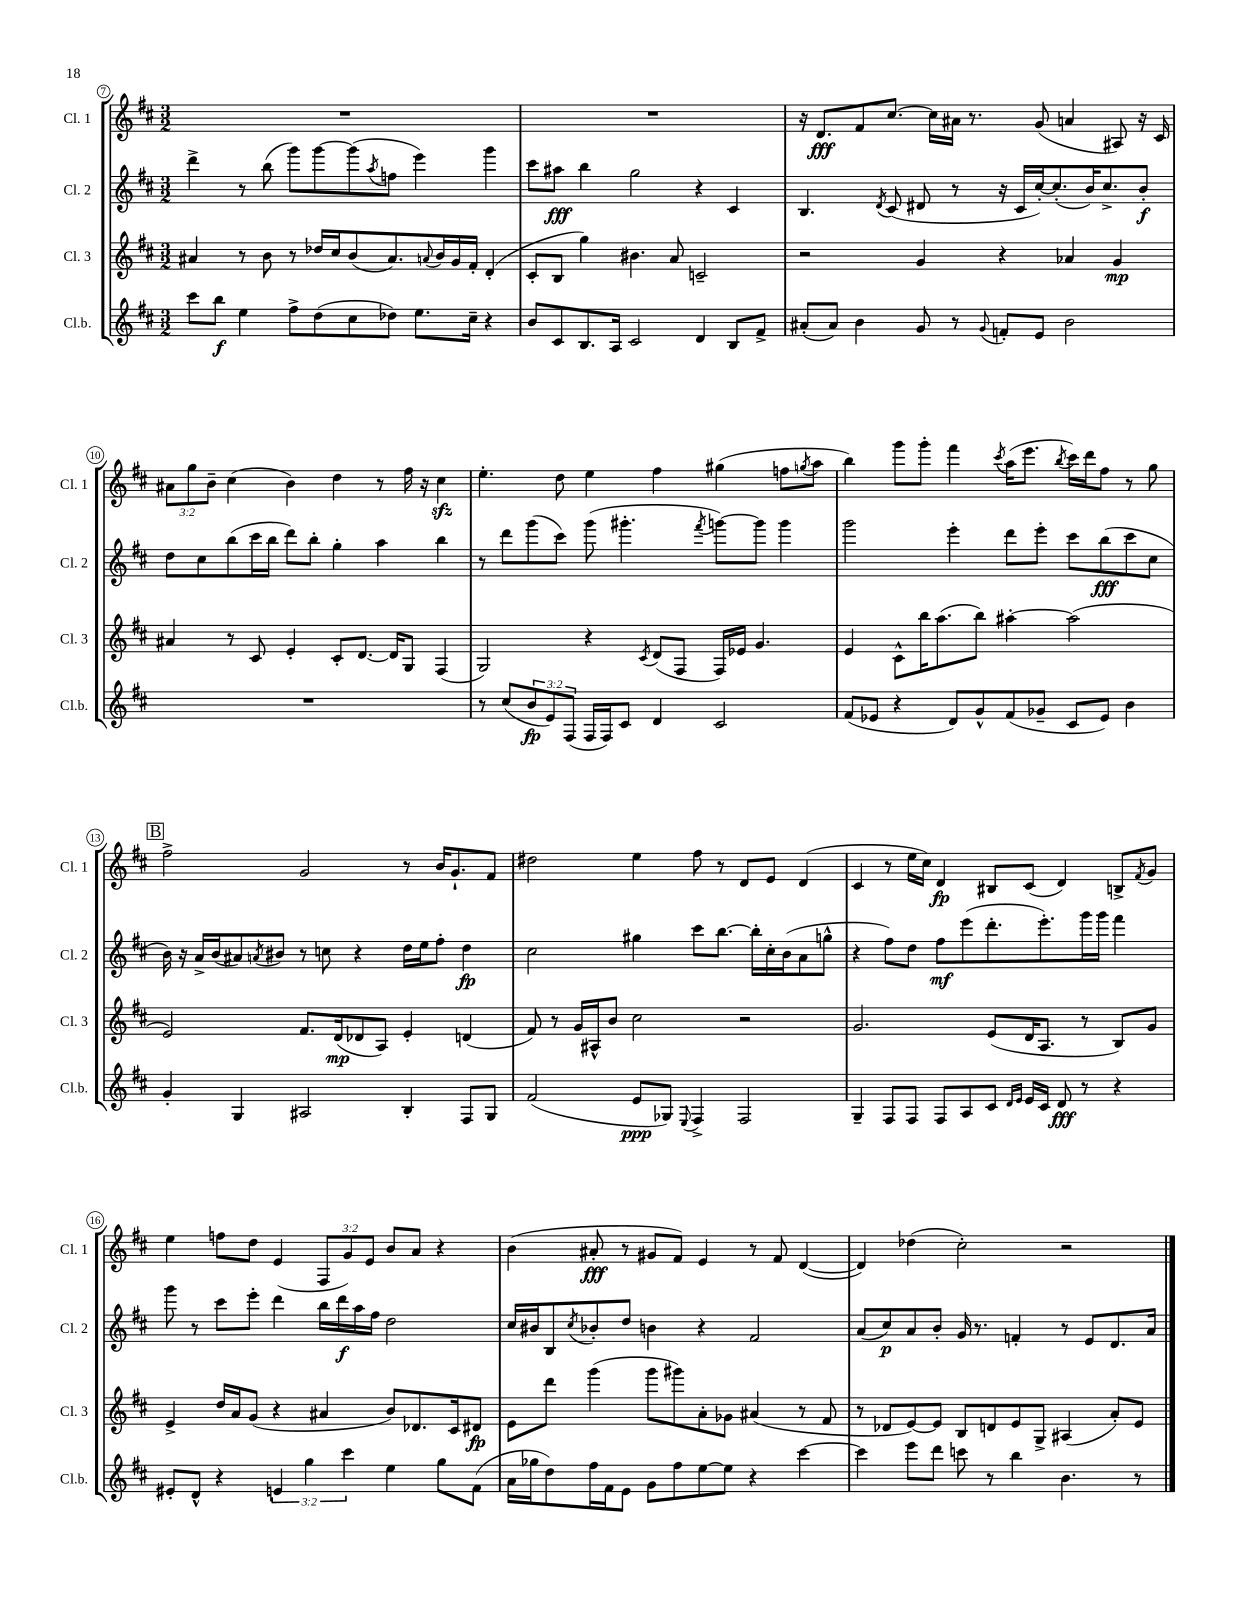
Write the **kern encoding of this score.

**kern	**dynam	**kern	**dynam	**kern	**dynam	**kern	**dynam
*part4	*part4	*part3	*part3	*part2	*part2	*part1	*part1
*staff4	*staff4	*staff3	*staff3	*staff2	*staff2	*staff1	*staff1
*I"Cl.b.	*	*I"Cl. 3	*	*I"Cl. 2	*	*I"Cl. 1	*
*I'Cl.b.	*	*I'Cl. 3	*	*I'Cl. 2	*	*I'Cl. 1	*
*clefG2	*	*clefG2	*	*clefG2	*	*clefG2	*
*k[f#c#]	*	*k[f#c#]	*	*k[f#c#]	*	*k[f#c#]	*
*M3/2	*	*M3/2	*	*M3/2	*	*M3/2	*
=7	=7	=7	=7	=7	=7	=7	=7
8ccc#\L	.	4a#X/	.	4ddd^\	.	1.r	.
8bb\J	f	.	.	.	.	.	.
4ee\	.	8r	.	8r	.	.	.
.	.	8b\	.	(8bb\	.	.	.
8ff#^\L	.	8r	.	8ggg\L)	.	.	.
(8dd\	.	16dd-X/LL	.	[8ggg\	.	.	.
.	.	16cc#/J	.	.	.	.	.
8cc#\	.	(8b/	.	(8ggg\]	.	.	.
.	.	.	.	8qaa/	.	.	.
8dd-X\J)	.	8.a#/)	.	8ffn\J	.	.	.
8.ee\L	.	.	.	4eee\)	.	.	.
.	.	8qqan/	.	.	.	.	.
.	.	16b/L	.	.	.	.	.
.	.	16g/	.	.	.	.	.
16cc#~\Jk	.	16f#'/JJ	.	.	.	.	.
4r	.	(4d'/	.	4ggg\	.	.	.
=8	=8	=8	=8	=8	=8	=8	=8
8b/L	.	8c#'/L	.	8ccc#\L	.	1.r	.
8c#/	.	8B/J	.	8aa#X\J	fff	.	.
8.B/	.	4gg\)	.	4bb\	.	.	.
16A/Jk	.	.	.	.	.	.	.
2c#/	.	4.b#X\	.	2gg\	.	.	.
.	.	8a/	.	.	.	.	.
4d/	.	2cn~/	.	4r	.	.	.
8B/L	.	.	.	4c#/	.	.	.
8f#^/J	.	.	.	.	.	.	.
=9	=9	=9	=9	=9	=9	=9	=9
(8a#X'/L	.	2r	.	4.B/	.	16r	.
.	.	.	.	.	.	8.d/L	fff
8a#/J)	.	.	.	.	.	.	.
4b\	.	.	.	.	.	8f#/	.
.	.	.	.	8qd/	.	.	.
.	.	.	.	(8c#/	.	[8.cc#/J	.
8g/	.	4g/	.	8d#X/	.	.	.
.	.	.	.	.	.	16cc#\LL]	.
8r	.	.	.	8r	.	16a#X\JJ	.
.	.	.	.	.	.	8.r	.
8qqg/	.	.	.	.	.	.	.
8fn'/L	.	4r	.	16r	.	.	.
.	.	.	.	16c#/LL	.	.	.
8e/J	.	.	.	[16cc#'/J)	.	(8g/	.
.	.	.	.	(8.cc#'/]	.	.	.
2b\	.	4a-X/	.	.	.	4an/	.
.	.	.	.	16b/K)	.	.	.
.	.	.	.	8.cc#^/	.	.	.
.	.	4g/	mp	.	.	8A#X/)	.
.	.	.	.	8b'/J	f	16r	.
.	.	.	.	.	.	16c#/	.
!!LO:LB:g=z
=10	=10	=10	=10	=10	=10	=10	=10
1.r	.	4a#X/	.	8dd\L	.	12a#X\L	.
.	.	.	.	.	.	12gg\	.
.	.	.	.	8cc#\	.	.	.
.	.	.	.	.	.	12b~\J	.
.	.	8r	.	(8bb\	.	(4cc#\	.
.	.	8c#/	.	16ccc#\L	.	.	.
.	.	.	.	16bb\JJ	.	.	.
.	.	4e'/	.	8ddd\L)	.	4b\)	.
.	.	.	.	8bb'\J	.	.	.
.	.	8c#'/L	.	4gg'\	.	4dd\	.
.	.	[8.d/J	.	.	.	.	.
.	.	.	.	4aa\	.	8r	.
.	.	16d/KL]	.	.	.	.	.
.	.	8G/J	.	.	.	16ff#\	.
.	.	.	.	.	.	16r	.
.	.	(4F#/	.	4bb\	.	4cc#zz\	.
=11	=11	=11	=11	=11	=11	=11	=11
8r	.	2G/)	.	8r	.	4.ee'\	.
(8cc#/L	.	.	.	8ddd\L	.	.	.
12b/	fp	.	.	(8ggg\	.	.	.
12e/)	.	.	.	.	.	.	.
.	.	.	.	8ccc#\J)	.	8dd\	.
(12F#/J	.	.	.	.	.	.	.
16F#/LL	.	4r	.	(8ggg\	.	4ee\	.
16F#/J)	.	.	.	.	.	.	.
8c#/J	.	.	.	4.ggg#X'\	.	.	.
.	.	8qc#/	.	.	.	.	.
4d/	.	(8d/L	.	.	.	4ff#\	.
.	.	8F#/J	.	.	.	.	.
.	.	.	.	8qfff#/	.	.	.
2c#/	.	16F#/LL)	.	[8gggn\L)	.	(4gg#X\	.
.	.	16e-X/JJ	.	.	.	.	.
.	.	4.g/	.	8ggg\J]	.	.	.
.	.	.	.	4ggg\	.	8ffn\L	.
.	.	.	.	.	.	8qggn/	.
.	.	.	.	.	.	8aa\J	.
=12	=12	=12	=12	=12	=12	=12	=12
(8f#/L	.	4e/	.	2ggg\	.	4bb\)	.
8e-X/J	.	.	.	.	.	.	.
4r	.	8c#^^\L	.	.	.	8ggg\L	.
.	.	16bb\K	.	.	.	8ggg'\J	.
.	.	(8.aa\	.	.	.	.	.
8d/L)	.	.	.	4eee'\	.	4fff#\	.
8g^^/	.	8bb\J)	.	.	.	.	.
.	.	.	.	.	.	8qccc#/	.
(8f#/	.	[4aa#X'\	.	8ddd\L	.	(16aa\KL	.
.	.	.	.	.	.	8.eee\J	.
8g-X~/J	.	.	.	8eee'\J	.	.	.
.	.	.	.	.	.	8qbb/	.
8c#/L	.	(2aa#\]	.	8ccc#\L	.	16ccc#\LL)	.
.	.	.	.	.	.	16ddd\J	.
8e-/J)	.	.	.	(8bb\	fff	8ff#\J	.
4b\	.	.	.	8ccc#\	.	8r	.
.	.	.	.	8cc#\J	.	8gg\	.
!!LO:LB:g=z
!!LO:REH:place=s1:t=B
=13	=13	=13	=13	=13	=13	=13	=13
4g'/	.	2e/)	.	16b\)	.	2ff#^\	.
.	.	.	.	16r	.	.	.
.	.	.	.	16a^/LL	.	.	.
.	.	.	.	(16b/J	.	.	.
4G/	.	.	.	8a#X/)	.	.	.
.	.	.	.	8qan/	.	.	.
.	.	.	.	8b#X/J	.	.	.
2A#X/	.	8.f#/L	.	8r	.	2g/	.
.	.	.	.	8ccn\	.	.	.
.	.	(16d/k	mp	.	.	.	.
.	.	8d-X/	.	4r	.	.	.
.	.	8A/J)	.	.	.	.	.
4B'/	.	4e'/	.	16dd\LL	.	8r	.
.	.	.	.	16ee\J	.	.	.
.	.	.	.	8ff#'\J	.	16b/KL	.
.	.	.	.	.	.	8.g`/	.
8F#/L	.	(4dn/	.	4dd\	fp	.	.
8G/J	.	.	.	.	.	8f#/J	.
=14	=14	=14	=14	=14	=14	=14	=14
(2f#/	.	8f#/)	.	2cc#\	.	2dd#X\	.
.	.	8r	.	.	.	.	.
.	.	16g/LL	.	.	.	.	.
.	.	16A#X^^/J	.	.	.	.	.
.	.	8b/J	.	.	.	.	.
8e/L	ppp	2cc#\	.	4gg#X\	.	4ee\	.
8G-X/J)	.	.	.	.	.	.	.
8qqE/	.	.	.	.	.	.	.
4F#^/	.	.	.	8ccc#\L	.	8ff#\	.
.	.	.	.	[8.bb\J	.	8r	.
2F#/	.	2r	.	.	.	8d/L	.
.	.	.	.	16bb'\LL]	.	.	.
.	.	.	.	16cc#'\	.	8e/J	.
.	.	.	.	(16b\J	.	.	.
.	.	.	.	8a\	.	(4d/	.
.	.	.	.	8ggn^^\J	.	.	.
=15	=15	=15	=15	=15	=15	=15	=15
4G~/	.	2.g/	.	4r	.	4c#/	.
8F#/L	.	.	.	8ff#\L)	.	8r	.
8F#/J	.	.	.	8dd\J	.	16ee\LL	.
.	.	.	.	.	.	16cc#\JJ)	.
8F#/L	.	.	.	8ff#\L	mf	4d/	fp
8A/	.	.	.	(8eee\	.	.	.
8c#/J	.	(8e/L	.	8.ddd'\	.	8B#X/L	.
16qqd/LL	.	.	.	.	.	.	.
16qqe/JJ	.	.	.	.	.	.	.
16e/LL	.	16d/K	.	.	.	(8c#/J	.
16c#/JJ	.	8.A/J	.	8.eee'\)	.	.	.
8d/	fff	.	.	.	.	4d/)	.
8r	.	8r	.	16ggg\L	.	.	.
.	.	.	.	16ggg\JJ	.	.	.
4r	.	8B/L)	.	4fff#\	.	8Bn^/L	.
.	.	.	.	.	.	8qf#/	.
.	.	8g/J	.	.	.	8g/J	.
!!LO:LB:g=z
=16	=16	=16	=16	=16	=16	=16	=16
8e#X'/L	.	4e^/	.	8ggg\	.	4ee\	.
8d^^/J	.	.	.	8r	.	.	.
4r	.	16dd/LL	.	8ccc#\L	.	8ffn\L	.
.	.	16a/J	.	.	.	.	.
.	.	(8g/J	.	8eee'\J	.	8dd\J	.
6en/	.	4r	.	4ddd\	.	(4e/	.
6gg\	.	.	.	.	.	.	.
.	.	4a#X/	.	16bb\LL	.	12F#/L	.
.	.	.	.	16ddd\	f	.	.
6ccc#\	.	.	.	.	.	12g/)	.
.	.	.	.	16aa\	.	.	.
.	.	.	.	.	.	12e/J	.
.	.	.	.	16ff#\JJ	.	.	.
4ee\	.	8b/L)	.	2dd\	.	8b/L	.
.	.	8.d-X/	.	.	.	8a/J	.
8gg\L	.	.	.	.	.	4r	.
.	.	16c#/k	.	.	.	.	.
(8f#\J	.	8d#X/J	fp	.	.	.	.
=17	=17	=17	=17	=17	=17	=17	=17
16a\LL	.	8e\L	.	16cc#/LL	.	(4b\	.
16gg-X\J	.	.	.	16b#X/J	.	.	.
8dd\)	.	8ddd\J	.	8B/	.	.	.
.	.	.	.	8qcc#/	.	.	.
16ff#\L	.	(4ggg\	.	8b-X'/	.	8a#X'/	fff
16f#\J	.	.	.	.	.	.	.
8e\J	.	.	.	8dd/J	.	8r	.
8g\L	.	8ggg\L	.	4bn\	.	8g#X/L	.
8ff#\	.	8ggg#X\)	.	.	.	8f#/J)	.
[8ee\	.	8a'\	.	4r	.	4e/	.
8ee\J]	.	8g-X\J	.	.	.	.	.
4r	.	(4a#X/	.	2f#/	.	8r	.
.	.	.	.	.	.	8f#/	.
[4ccc#\	.	8r	.	.	.	([4d/	.
.	.	8f#/	.	.	.	.	.
=18	=18	=18	=18	=18	=18	=18	=18
4ccc#\]	.	8r	.	(8a/L	.	4d/])	.
.	.	8d-X/L	.	8cc#/)	p	.	.
8eee\L	.	[8e/)	.	8a/	.	(4dd-X\	.
8ddd\J	.	8e/J]	.	8b'/J	.	.	.
8cccn\	.	8B/L	.	16g/	.	2cc#'\)	.
.	.	.	.	8.r	.	.	.
8r	.	8dn/	.	.	.	.	.
4bb\	.	8e/	.	4fn'/	.	.	.
.	.	8G^/J	.	.	.	.	.
4.b\	.	(4A#X/	.	8r	.	2r	.
.	.	.	.	8e/L	.	.	.
.	.	8a'/L)	.	8.d/	.	.	.
8r	.	8e/J	.	.	.	.	.
.	.	.	.	16a/Jk	.	.	.
==	==	==	==	==	==	==	==
*-	*-	*-	*-	*-	*-	*-	*-
